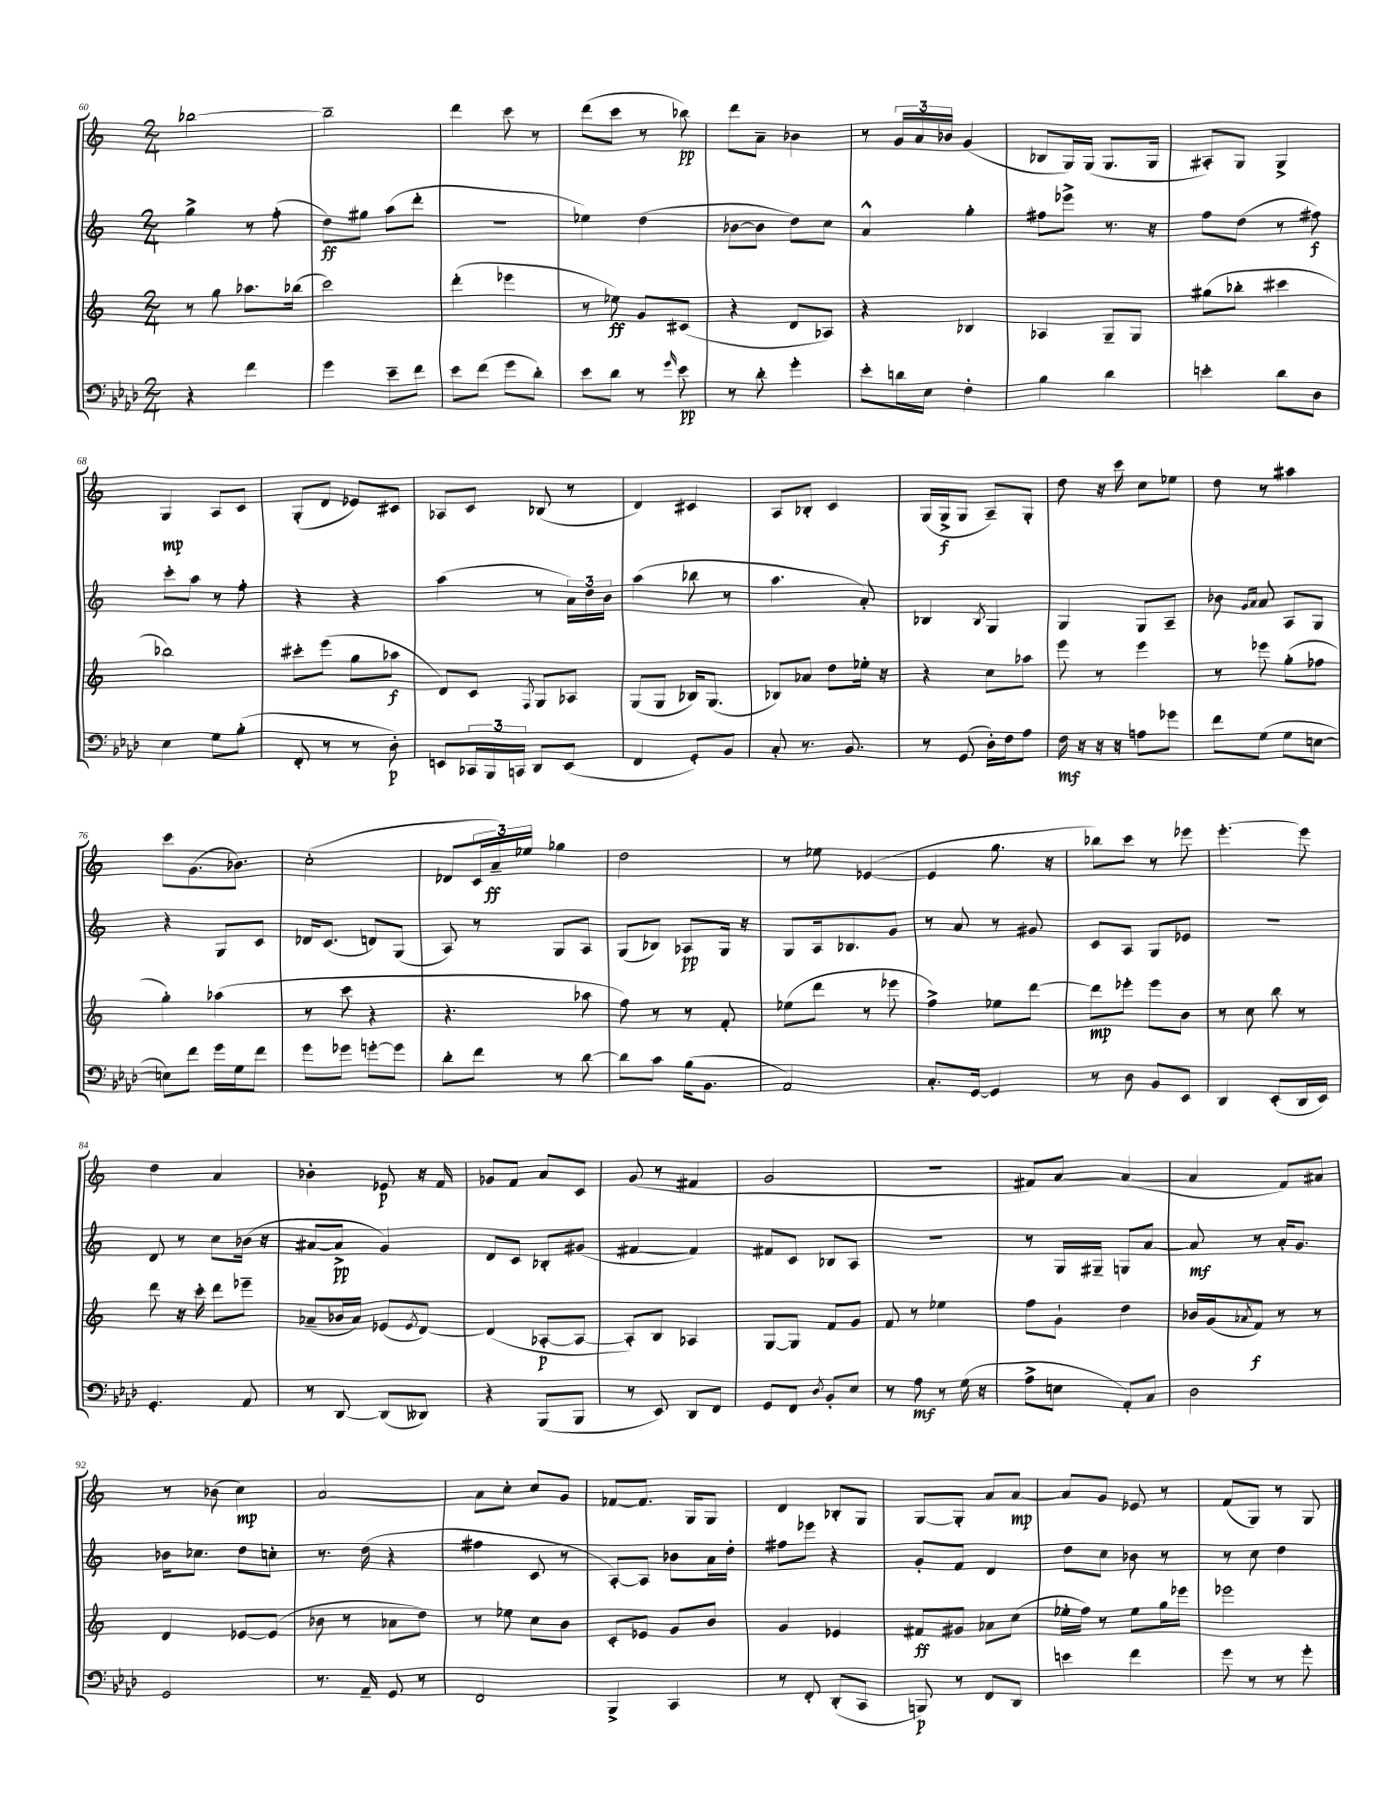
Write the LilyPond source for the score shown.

<<
\new StaffGroup <<
\new Staff = "s0" {
    \clef treble \key c \major \numericTimeSignature \time 2/4
    bes''2~ |
    bes''2-- |
    d'''4 c'''8 r8 |
    d'''8( c'''8 r8 bes''8\pp) |
    d'''8 a'8-- bes'4 |
    r8 \tuplet 3/2 { g'16 a'16 bes'16 } g'4( |
    bes8 g16) g16( g8. g16 |
    ais8-.) g8 g4-> |
    g4\mp a8 c'8 |
    g8-.( d'8 ees'8) cis'8 |
    aes8 c'8 bes8( r8 |
    d'4) cis'4 |
    a8 bes8-. c'4 |
    g16( g16->\f g8 a8--) g8-. |
    d''8 r16 c'''16 c''8 ees''8 |
    d''8 r8 ais''4 |
    c'''8 g'8.( bes'8.) |
    c''2-.( |
    des'8 \tuplet 3/2 { c'16 a'16--\ff) ees''16 } ges''4 |
    d''2 |
    r8 ees''8 ees'4~( |
    ees'4 g''8. r16 |
    bes''8) c'''8 r8 ees'''8 |
    e'''4.~-. e'''8 |
    d''4 a'4 |
    bes'4-. ees'8\p r16 f'16 |
    ges'8 f'8 a'8 c'8 |
    g'8( r8 fis'4 |
    g'2 |
    R2 |
    fis'8) a'8~ a'4~( |
    a'4 f'8) ais'8 |
    r8 bes'8( c''4\mp) |
    a'2~ |
    a'8 c''8-. c''8 g'8 |
    fes'8~ fes'8. g16 g8 |
    d'4 bes8-. g8 |
    g8~ g8-. a'8 a'8~\mp |
    a'8 g'8 ees'8 r8 |
    f'8( g8) r8 g8 \bar "|." |
}
\new Staff = "s1" {
    \clef treble \key c \major \numericTimeSignature \time 2/4
    g''4-> r8 f''8-.( |
    d''8\ff) gis''8 a''8( d'''8-. |
    r2 |
    ees''4) d''4( |
    bes'8~ bes'8 d''8) c''8 |
    a'4-^ g''4-. |
    fis''8 ees'''8-> r8. r16 |
    f''8 d''8( r8 fis''8\f) |
    c'''8-. a''8 r8 f''8-. |
    r4 r4 |
    a''4( r8 \tuplet 3/2 { a'16) d''16 b'16 } |
    a''4( bes''8 r8 |
    a''4. a'8-.) |
    bes4 \acciaccatura { bes8 } g4 |
    g4 g8 a8-- |
    bes'8 \grace { g'16 a'16 } a'8 a8 g8 |
    r4 g8 c'8 |
    des'16 c'8.( d'8) g8( |
    a8) r8 g8 a8 |
    g8( bes8) aes8\pp g16 r16 |
    g8 a16 bes8. g'8 |
    r8 a'8 r8 gis'8 |
    c'8 a8 g8 ees'8 |
    R2 |
    d'8 r8 c''8 bes'16( r16 |
    ais'8~ ais'8->\pp g'4) |
    d'8 c'8 bes8-. gis'8( |
    fis'4~ fis'4) |
    fis'8 c'8 bes8 a8 |
    R2 |
    r8 g16 gis16-- g8 a'8~ |
    a'8\mf r8 a'16-. g'8. |
    bes'16 ces''8. d''8 c''8-. |
    r8. d''16( r4 |
    fis''4 c'8 r8 |
    a8~-.) a8 bes'8 a'16 d''16-. |
    fis''8 ees'''8 r4 |
    g'8-. f'8 d'4 |
    d''8 c''8 bes'8 r8 |
    r8 c''8 d''4 \bar "|." |
}
\new Staff = "s2" {
    \clef treble \key c \major \numericTimeSignature \time 2/4
    r8 g''8 aes''8. bes''16( |
    c'''2) |
    d'''4-.( ees'''4 |
    r8 ees''8\ff) g'8 cis'8( |
    r4 d'8 aes8) |
    r4 bes4 |
    aes4 g8-- g8 |
    gis''8( bes''8-. cis'''4 |
    bes''2) |
    cis'''8-. e'''8( g''8 aes''8\f |
    d'8) c'8 \acciaccatura { f8 } g8 aes8 |
    g8( g8 bes16) g8.( |
    bes8) aes'8 d''8 ees''16-. r16 |
    r4 c''8 aes''8 |
    e'''8 r8 e'''4 |
    r8 ees'''8 g''8-.( fes''8 |
    g''4-.) aes''4( |
    r8 c'''8 r4 |
    r4. aes''8 |
    f''8) r8 r8 f'8-. |
    ees''8( d'''8 r8 ees'''8 |
    f''4->) ees''8 d'''8~ |
    d'''8\mp ees'''8-. ees'''8 b'8 |
    r8 c''8 b''8 r8 |
    d'''8 r16 c'''16-. d'''8 ees'''8-- |
    aes'8--( bes'16 aes'16) ees'8( \acciaccatura { ees'8 } d'8~) |
    d'4( aes8~-.\p aes8~ |
    aes8-.) b8 aes4 |
    g8~ g8 f'8 g'8 |
    f'8 r8 ees''4 |
    f''8 g'8-! d''4 |
    bes'16 g'16( \acciaccatura { aes'8 } f'8\f) r8 r8 |
    d'4 ees'8~ ees'8( |
    bes'8 r8 aes'8 d''8) |
    r8 ees''8 c''8 b'8 |
    c'8-. ees'8 g'8 b'8 |
    g'4 ees'4 |
    fis'8\ff gis'8 aes'8 c''8( |
    ees''16-. f''16) r8 ees''8 g''16 ees'''16 |
    ees'''2 \bar "|." |
}
\new Staff = "s3" {
    \clef bass \key aes \major \numericTimeSignature \time 2/4
    r4 f'4 |
    g'4 ees'8-- f'8 |
    ees'8 f'8( g'8 des'8-.) |
    ees'8 des'8 r8 \grace { g'16 } ees'8\pp |
    r8 des'8-. g'4-. |
    ees'8-. d'16 ees16 f4-. |
    bes4 des'4 |
    e'4-. des'8 des8 |
    ees4 g8 bes8-.( |
    f,8-. r8 r8 des8-.\p) |
    e,8 \tuplet 3/2 { ces,16 bes,,16 c,16 } des,8 e,8( |
    f,4 g,8-.) bes,8 |
    c8-. r8. bes,8. |
    r8 g,8( des16-.) f16 aes8 |
    f16\mf r16 r16 r16 a8 ges'8 |
    f'8 g8( g8 e8~ |
    e8) f'8 g'16 g16 f'8 |
    g'8 ges'8 g'8~-. g'8 |
    des'8-. f'8 r8 des'8~ |
    des'8 c'8 bes16( bes,8. |
    aes,2) |
    c8.-. g,16~ g,4 |
    r8 des8 bes,8 ees,8 |
    des,4 ees,8-.( des,16 ees,16) |
    g,4.-. aes,8 |
    r8 des,8~ des,8( deses,8) |
    r4 bes,,8( bes,,8 |
    r8 ees,8) des,8 f,8 |
    g,8 f,8 \acciaccatura { des8 } bes,8-. ees8 |
    r8 aes8\mf r8 g16( r16 |
    aes8-> e8 aes,8-.) c8 |
    des2 |
    g,2 |
    r8. aes,16-- g,8 r8 |
    f,2 |
    bes,,4-> c,4 |
    r8 f,8-. des,8-.( c,8 |
    b,,8\p) r8 f,8 des,8 |
    e'4 f'4 |
    g'8 r8 r8 g'8-. \bar "|." |
}
>>
>>
\layout { \context { \Score currentBarNumber = #60 } }
